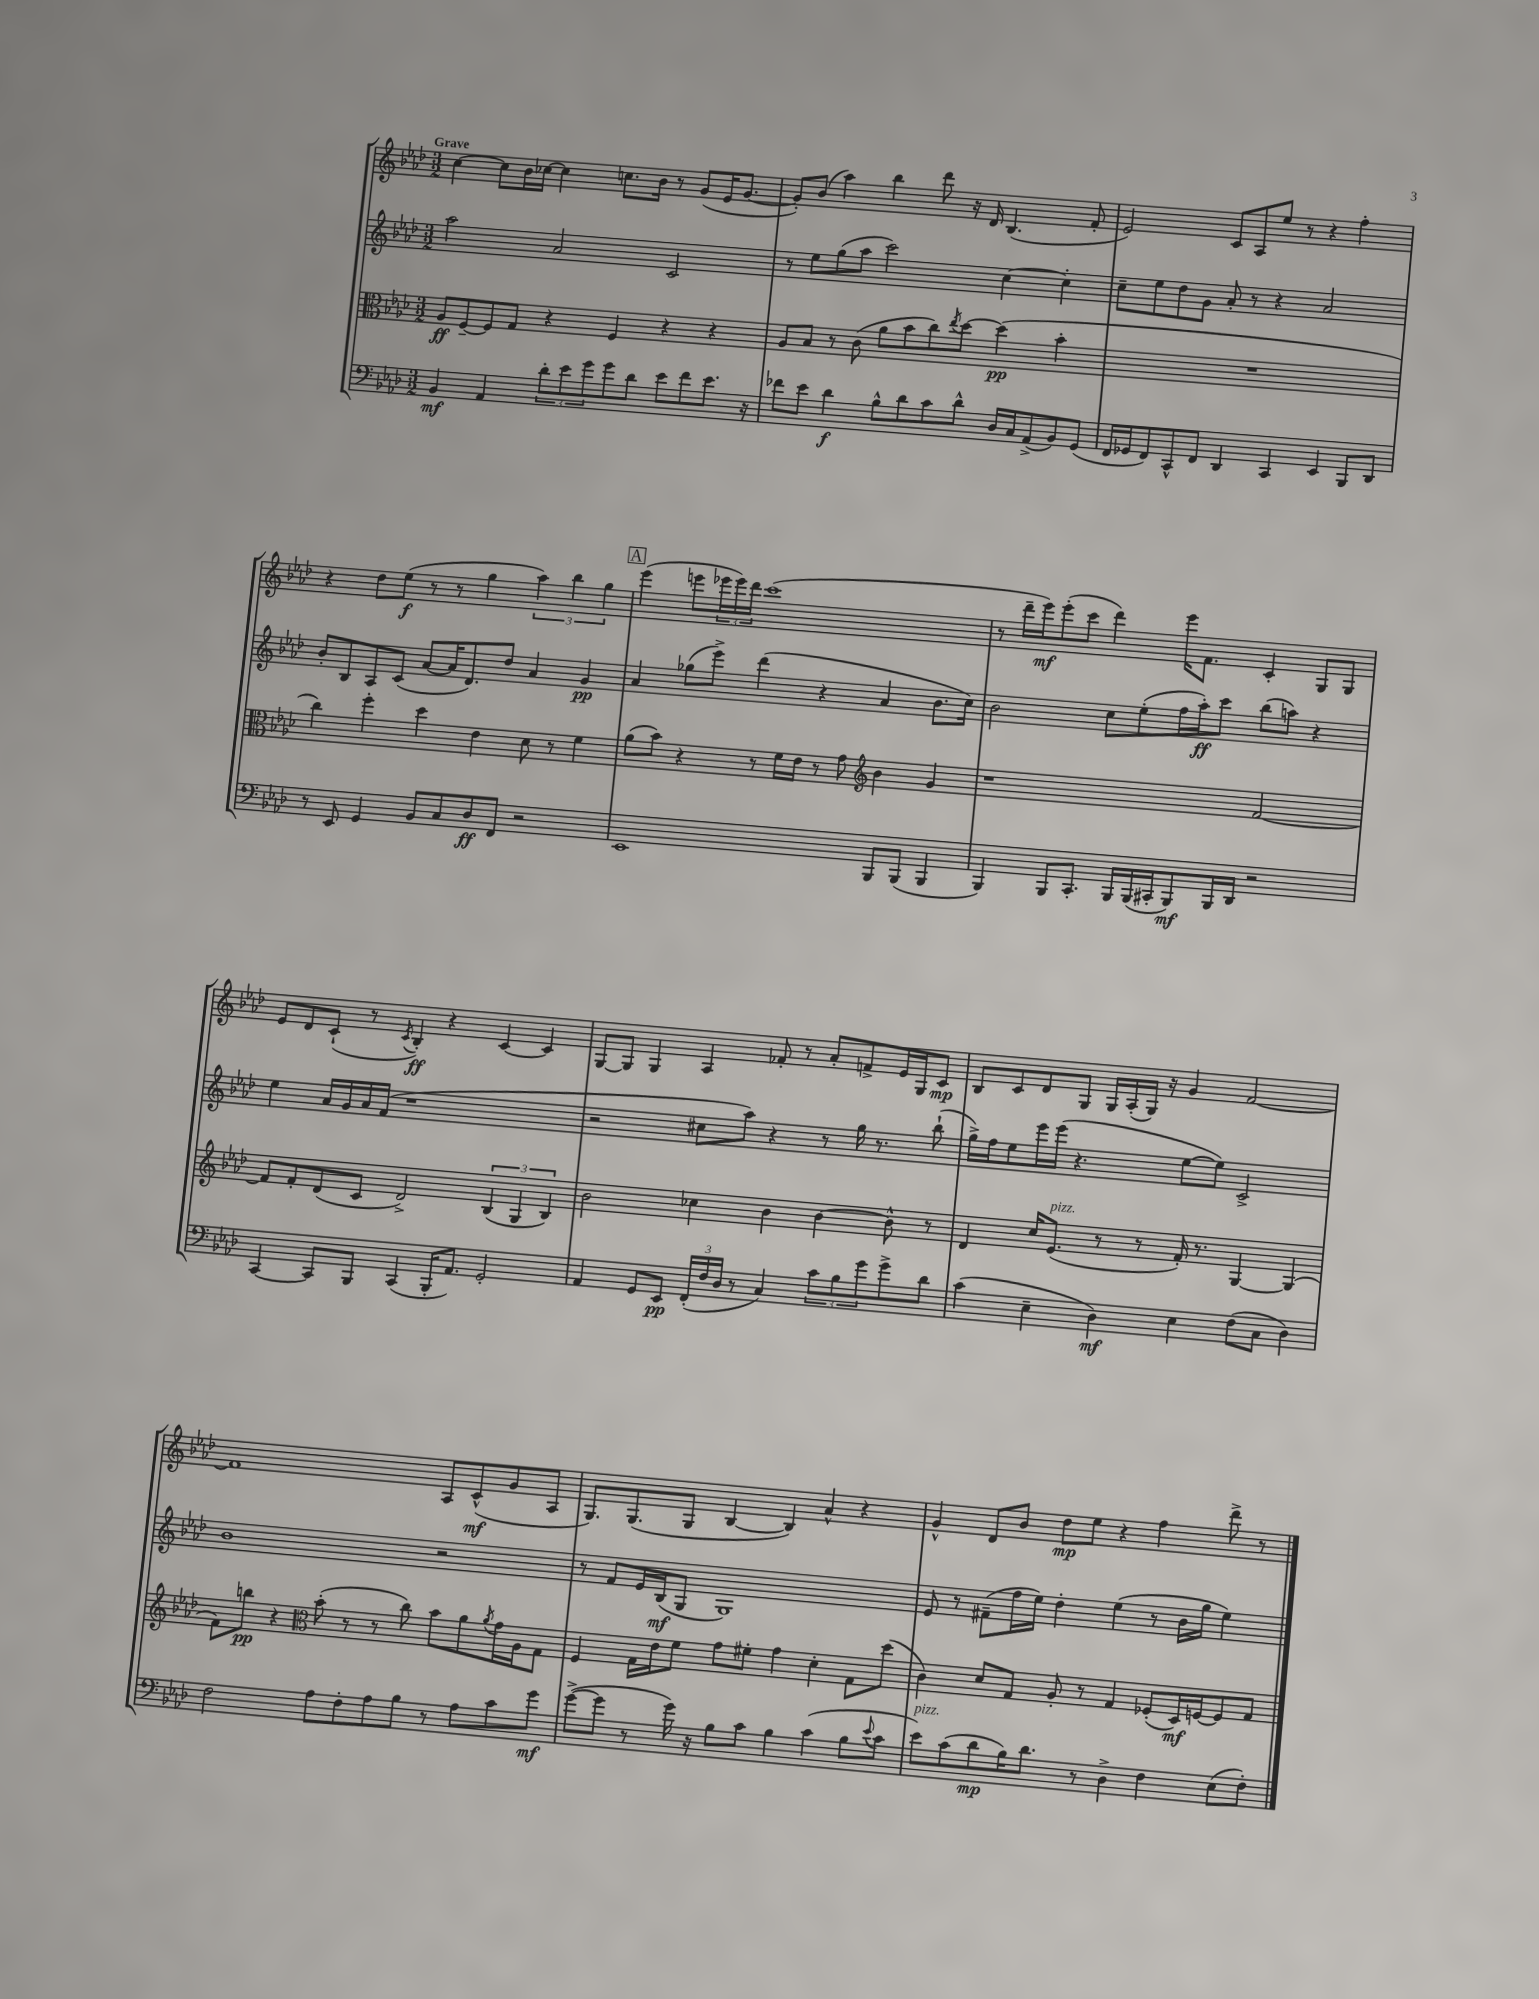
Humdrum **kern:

**kern	**dynam	**kern	**dynam	**kern	**dynam	**kern	**dynam
*part4	*part4	*part3	*part3	*part2	*part2	*part1	*part1
*staff4	*staff4	*staff3	*staff3	*staff2	*staff2	*staff1	*staff1
*clefF4	*	*clefC3	*	*clefG2	*	*clefG2	*
*k[b-e-a-d-]	*	*k[b-e-a-d-]	*	*k[b-e-a-d-]	*	*k[b-e-a-d-]	*
*M3/2	*	*M3/2	*	*M3/2	*	*M3/2	*
=1	=1	=1	=1	=1	=1	=1	=1
!	!	!	!	!	!	!LO:TX:a:B:t=Grave	!
4BB-/	mf	8A-/L	ff	2aa-\	.	[4cc\	.
.	.	[8F~/	.	.	.	.	.
4AA-/	.	8F/]	.	.	.	8cc\L]	.
.	.	8G/J	.	.	.	16b-\L	.
.	.	.	.	.	.	[16cc-X\JJ	.
12d-'\L	.	4r	.	2a-/	.	4cc-\]	.
12e-\	.	.	.	.	.	.	.
12g\	.	.	.	.	.	.	.
8g\	.	4F/	.	.	.	8.ccn\L	.
8d-\J	.	.	.	.	.	.	.
.	.	.	.	.	.	16b-\Jk	.
8e-\L	.	4r	.	2c/	.	8r	.
8f\	.	.	.	.	.	(8g/L	.
8.e-\J	.	4r	.	.	.	16e-/K	.
.	.	.	.	.	.	[8.g/J	.
16r	.	.	.	.	.	.	.
=2	=2	=2	=2	=2	=2	=2	=2
8f-X\L	.	8A-/L	.	8r	.	8g'/L])	.
8e-\J	.	8B-/J	.	8ee-\L	.	(8b-/J	.
4d-\	f	8r	.	(8gg\	.	4aa-\)	.
.	.	(8c\	.	8aa-\J	.	.	.
8B-^^\L	.	8a-\L	.	2ccc\)	.	4bb-\	.
8d-\	.	8b-\	.	.	.	.	.
8c\	.	8cc\)	.	.	.	8ddd-\	.
.	.	8qee-/	.	.	.	.	.
8d-^^\J	.	[8dd-\J	.	.	.	16r	.
.	.	.	.	.	.	16d-/	.
16D-/LL	.	(4dd-\]	pp	[4cc\	.	(4.B-/	.
16C/J	.	.	.	.	.	.	.
(8AA-^/	.	.	.	.	.	.	.
8BB-/)	.	4b-'\	.	4cc'\]	.	.	.
(8GG/J	.	.	.	.	.	8f'/	.
=3	=3	=3	=3	=3	=3	=3	=3
16FF/LL	.	1.r	.	8cc~\L	.	2e-/)	.
16GG-X/J	.	.	.	.	.	.	.
8FF/)	.	.	.	8ee-\	.	.	.
8CC^^/	.	.	.	8dd-\	.	.	.
8FF/J	.	.	.	8g\J	.	.	.
4DD-/	.	.	.	8a-'/	.	8c/L	.
.	.	.	.	8r	.	8A-/	.
4CC/	.	.	.	4r	.	8ee-/J	.
.	.	.	.	.	.	8r	.
4EE-/	.	.	.	2a-/	.	4r	.
8BBB-/L	.	.	.	.	.	4ff'\	.
8DD-/J	.	.	.	.	.	.	.
!!LO:LB:g=z
=4	=4	=4	=4	=4	=4	=4	=4
8r	.	4cc\)	.	8b-'/L	.	4r	.
8EE-/	.	.	.	8B-/	.	.	.
4GG/	.	4ff'\	.	8A-/	.	8dd-\L	.
.	.	.	.	(8c/J	.	(8ee-\J	f
8BB-/L	.	4dd-\	.	[8a-/L	.	8r	.
8C/	.	.	.	16a-/K]	.	8r	.
.	.	.	.	8.d-/)	.	.	.
8D-/	ff	4e-\	.	.	.	4gg\	.
8FF/J	.	.	.	8dd-/J	.	.	.
2r	.	8d-\	.	4a-/	.	6aa-\)	.
.	.	8r	.	.	.	.	.
.	.	.	.	.	.	6bb-\	.
.	.	4f\	.	4g/	pp	.	.
.	.	.	.	.	.	6gg\	.
!!LO:REH:place=s1:t=A
=5	=5	=5	=5	=5	=5	=5	=5
1EE-	.	(8a-\L	.	4a-/	.	(4eee-\	.
.	.	8b-\J)	.	.	.	.	.
.	.	4r	.	(8gg-X\L	.	8eeen\L	.
.	.	.	.	8eee-^\J)	.	24eee-X\L	.
.	.	.	.	.	.	24eee-\)	.
.	.	.	.	.	.	24ddd-\JJ	.
.	.	8r	.	(4ddd-\	.	(1ccc	.
.	.	16f\LL	.	.	.	.	.
.	.	16e-\JJ	.	.	.	.	.
.	.	8r	.	4r	.	.	.
.	.	8g\	.	.	.	.	.
*	*	*clefG2	*	*	*	*	*
8BBB-/L	.	4b-\	.	4a-/	.	.	.
(8BBB-/J	.	.	.	.	.	.	.
4BBB-/	.	4g/	.	8.b-\L	.	.	.
.	.	.	.	16cc\Jk)	.	.	.
=6	=6	=6	=6	=6	=6	=6	=6
4BBB-/)	.	1r	.	2b-\	.	8r	.
.	.	.	.	.	.	16ddd-~\LL	.
.	.	.	.	.	.	16eee-\J)	mf
8BBB-/L	.	.	.	.	.	(8eee-'\	.
8.CC'/J	.	.	.	.	.	8ccc\J	.
.	.	.	.	8cc\L	.	4ddd-\)	.
16BBB-/LL	.	.	.	.	.	.	.
(16BBB-/	.	.	.	(8ee-'\	.	.	.
16CC#X'/J	.	.	.	.	.	.	.
8BBB-/)	mf	.	.	16ff\L	.	16eee-\KL	.
.	.	.	.	16aa-'\J)	ff	8.f\J	.
16BBB-/L	.	.	.	8ccc\J	.	.	.
16DD-/JJ	.	.	.	.	.	.	.
2r	.	[2f/	.	(8bb-\L	.	4c'/	.
.	.	.	.	8aan\J)	.	.	.
.	.	.	.	4r	.	8G/L	.
.	.	.	.	.	.	8G/J	.
!!LO:LB:g=z
=7	=7	=7	=7	=7	=7	=7	=7
[4CC/	.	8f/L]	.	4ee-\	.	8e-/L	.
.	.	8f'/	.	.	.	8d-/	.
8CC/L]	.	(8d-/	.	16a-/LL	.	(8c`/J	.
.	.	.	.	16g/	.	.	.
8BBB-/J	.	8c/J	.	16a-/	.	8r	.
.	.	.	.	(16f/JJ	.	.	.
.	.	.	.	.	.	8qc/	.
(4CC/	.	2d-^/)	.	1r	.	4B-'/)	ff
16BBB-'/KL	.	.	.	.	.	4r	.
8.AA-/J)	.	.	.	.	.	.	.
2GG'/	.	(6B-/	.	.	.	[4c/	.
.	.	6G/	.	.	.	.	.
.	.	.	.	.	.	4c/]	.
.	.	6B-/)	.	.	.	.	.
=8	=8	=8	=8	=8	=8	=8	=8
4AA-/	.	2b-\	.	2r	.	[8G/L	.
.	.	.	.	.	.	8G/J]	.
8GG/L	.	.	.	.	.	4G/	.
8EE-/J	pp	.	.	.	.	.	.
(24FF'/LL	.	4cc-X\	.	8cc#X\L	.	4A-/	.
24F/	.	.	.	.	.	.	.
24D-/JJ	.	.	.	.	.	.	.
8r	.	.	.	8aa-\J)	.	.	.
4C/)	.	4b-\	.	4r	.	8f-X'/	.
.	.	.	.	.	.	8r	.
12c\L	.	[4b-\	.	8r	.	8a-'/L	.
12B-\	.	.	.	.	.	.	.
.	.	.	.	16gg\	.	8fn^/	.
12g\	.	.	.	.	.	.	.
.	.	.	.	8.r	.	.	.
8g^\	.	8b-^^\]	.	.	.	16e-/L	.
.	.	.	.	.	.	16G/J	.
8d-\J	.	8r	.	(8bb-`\	.	8c/J	mp
=9	=9	=9	=9	=9	=9	=9	=9
(4c\	.	4d-/	.	16gg^\LL)	.	8B-/L	.
.	.	.	.	16ff\J	.	.	.
.	.	.	.	8ee-\	.	8c/	.
4E-~\	.	16cc/KL	.	16eee-\L	.	8d-/	.
!	!	!LO:TX:a:i:t=pizz.	!	!	!	!	!
.	.	(8.e-/J	.	(16eee-\JJ	.	.	.
.	.	.	.	4.r	.	8G/J	.
4D-\)	mf	8r	.	.	.	16G/LL	.
.	.	.	.	.	.	(16A-'/	.
.	.	8r	.	.	.	16G/JJ)	.
.	.	.	.	.	.	16r	.
4E-\	.	16f'/)	.	[8ee-\L	.	4g/	.
.	.	8.r	.	.	.	.	.
.	.	.	.	8ee-\J])	.	.	.
(8F\L	.	[4G/	.	2c^/	.	[2f/	.
8C\J	.	.	.	.	.	.	.
4D-\)	.	(4G/]	.	.	.	.	.
!!LO:LB:g=z
=10	=10	=10	=10	=10	=10	=10	=10
2F\	.	8f\L)	.	1b-	.	1f]	.
.	.	8bbn\J	pp	.	.	.	.
.	.	4r	.	.	.	.	.
*	*	*clefC3	*	*	*	*	*
8A-\L	.	(8b-'\	.	.	.	.	.
8F'\	.	8r	.	.	.	.	.
8A-\	.	8r	.	.	.	.	.
8B-\J	.	8cc\)	.	.	.	.	.
8r	.	8b-\L	.	2r	.	8A-/L	.
8A-\L	.	8a-\	.	.	.	(8c^^/	mf
.	.	8qa-/	.	.	.	.	.
8c\	.	16g\L	.	.	.	8g/	.
.	.	16A-\J	.	.	.	.	.
8g\J	mf	8G\J	.	.	.	8A-/J	.
=11	=11	=11	=11	=11	=11	=11	=11
([8g^\L	.	4F/	.	8r	.	8.G/L)	.
8g\J]	.	.	.	8f/L	.	.	.
.	.	.	.	.	.	(8.G/	.
8r	.	16G\LL	.	16e-/L	.	.	.
.	.	16e-\J	.	(16B-/J	mf	.	.
16g\)	.	8f\J	.	8G/J	.	8G/J	.
16r	.	.	.	.	.	.	.
8B-\L	.	8g\L	.	1G)	.	[4B-/	.
8c\J	.	8f#X'\J	.	.	.	.	.
4B-\	.	4g\	.	.	.	4B-/])	.
(4c\	.	4d-'\	.	.	.	4a-^^/	.
8B-\L	.	8G\L	.	.	.	4r	.
8qqe-/	.	.	.	.	.	.	.
8c\J	.	(8dd-\J	.	.	.	.	.
=12	=12	=12	=12	=12	=12	=12	=12
!LO:TX:a:i:t=pizz.	!	!	!	!	!	!	!
8e-\L)	.	4c\)	.	8e-/	.	4g^^/	.
(8c\	.	.	.	8r	.	.	.
8d-\	mp	8d-/L	.	(8f#X~\L	.	8d-/L	.
16B-\K)	.	8G/J	.	16ff\L	.	8b-/J	.
8.d-\J	.	.	.	16ee-\JJ)	.	.	.
.	.	8A-'/	.	4dd-'\	.	8dd-\L	mp
8r	.	8r	.	.	.	8ee-\J	.
4D-^\	.	4G/	.	(4ee-\	.	4r	.
4F\	.	(8F-X'/L	.	8r	.	4ff\	.
.	.	16D-/L)	mf	16b-\LL	.	.	.
.	.	[16Fn/J	.	16gg\JJ	.	.	.
(8E-\L	.	8F/]	.	4ee-\)	.	8ddd-^\	.
8F'\J)	.	8G/J	.	.	.	8r	.
==	==	==	==	==	==	==	==
*-	*-	*-	*-	*-	*-	*-	*-
